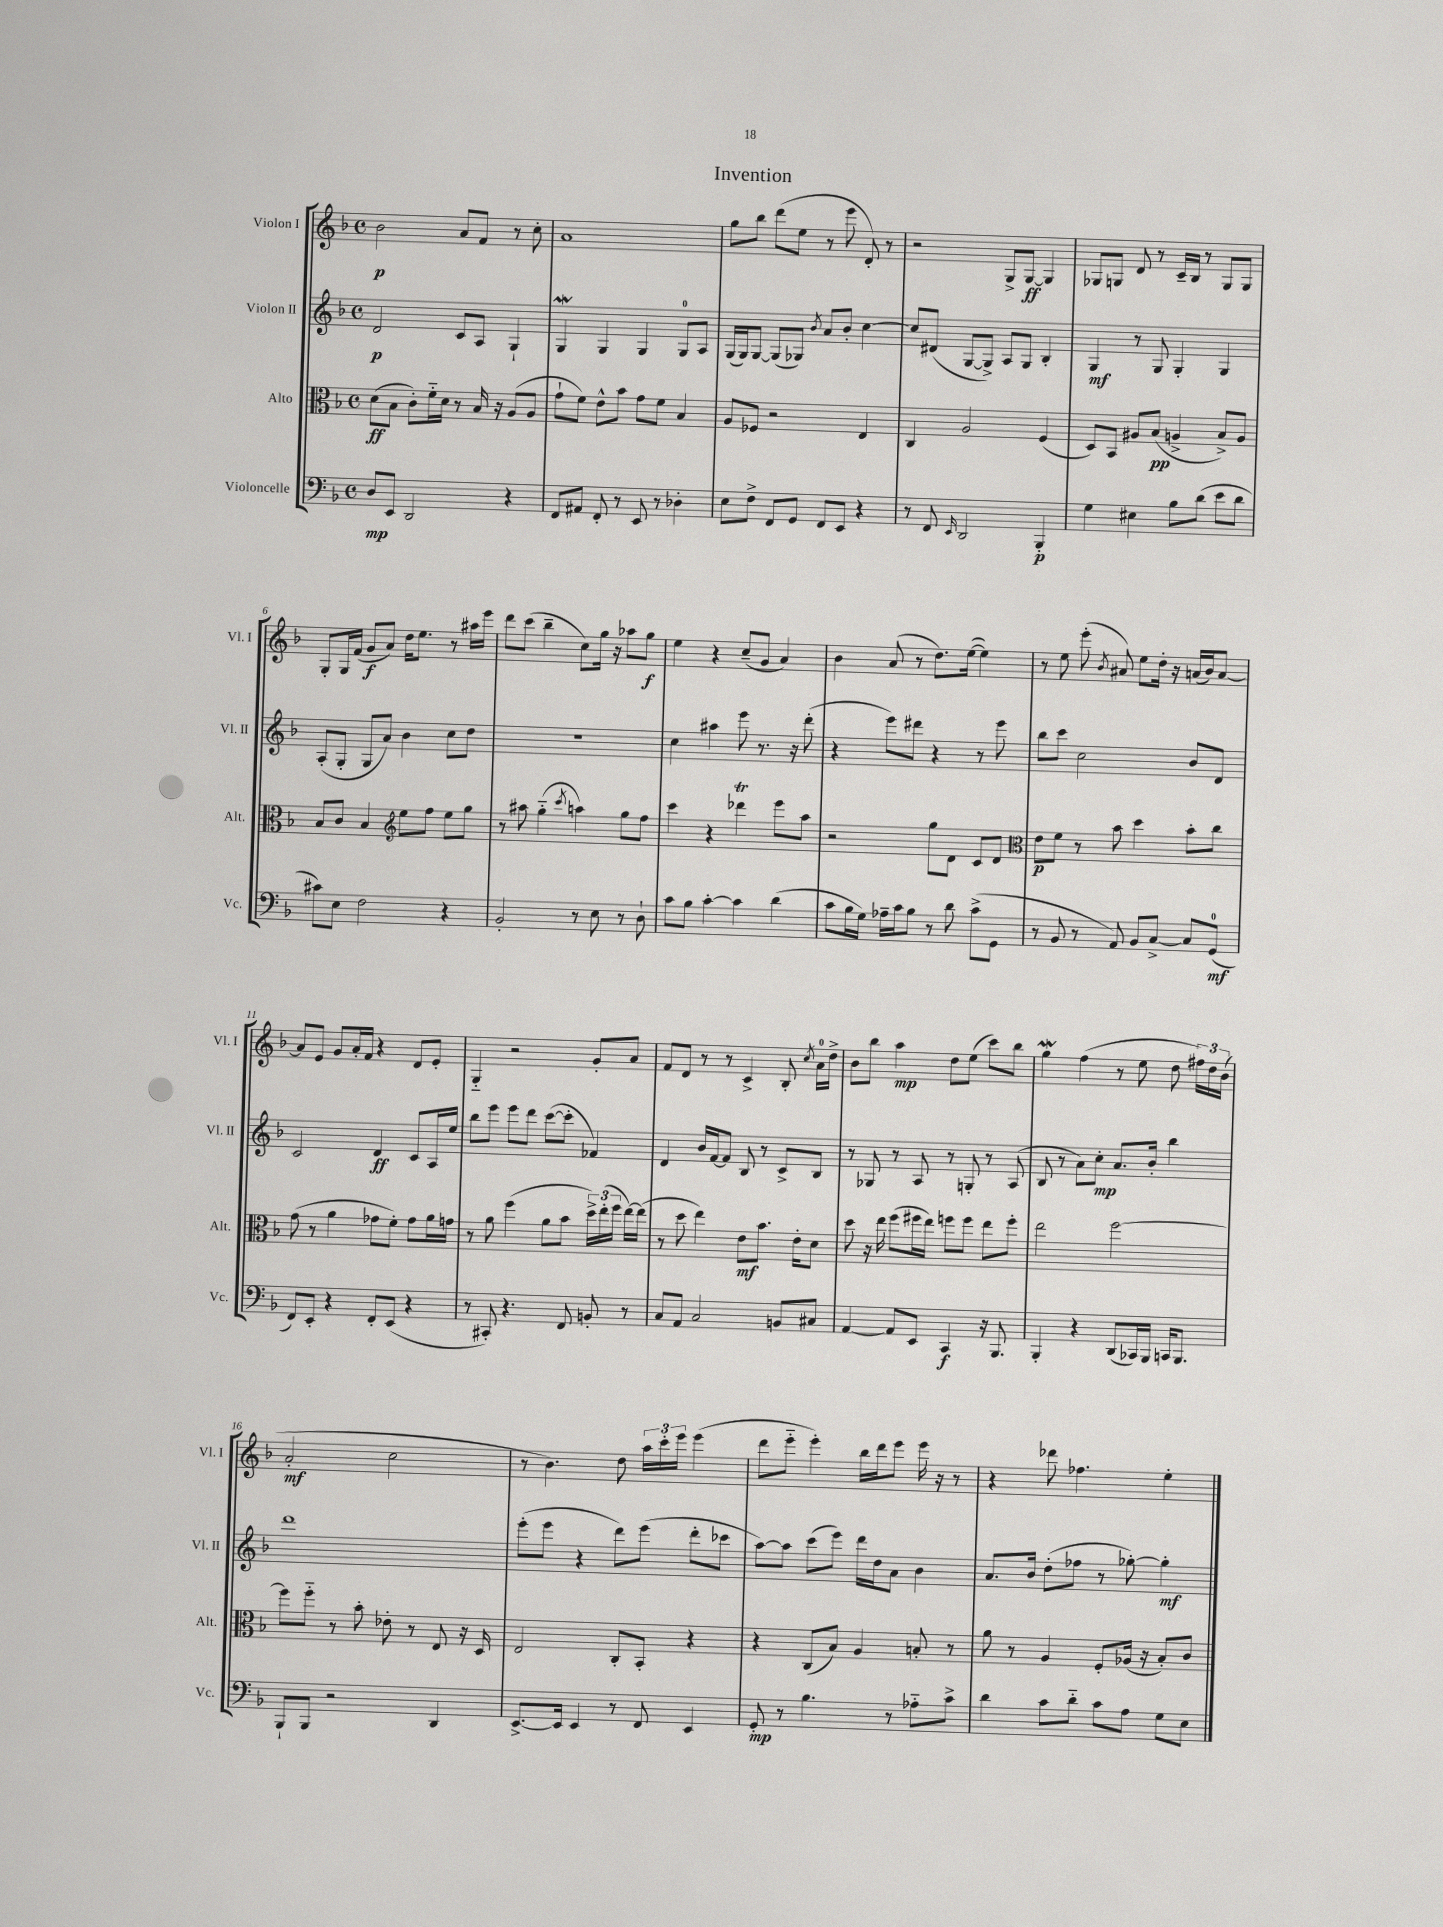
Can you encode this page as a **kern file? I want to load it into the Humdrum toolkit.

**kern	**dynam	**kern	**dynam	**kern	**dynam	**kern	**dynam
*part4	*part4	*part3	*part3	*part2	*part2	*part1	*part1
*staff4	*staff4	*staff3	*staff3	*staff2	*staff2	*staff1	*staff1
*I"Violoncelle	*	*I"Alto	*	*I"Violon II	*	*I"Violon I	*
*I'Vc.	*	*I'Alt.	*	*I'Vl. II	*	*I'Vl. I	*
*clefF4	*	*clefC3	*	*clefG2	*	*clefG2	*
*k[b-]	*	*k[b-]	*	*k[b-]	*	*k[b-]	*
*M4/4	*	*M4/4	*	*M4/4	*	*M4/4	*
*met(c)	*	*met(c)	*	*met(c)	*	*met(c)	*
=1	=1	=1	=1	=1	=1	=1	=1
8D/L	mp	(8d\L	ff	2d/	p	2b-\	p
8EE/J	.	8B-\J	.	.	.	.	.
2DD/	.	8c'\L)	.	.	.	.	.
.	.	16f\L	.	.	.	.	.
.	.	16d\JJ	.	.	.	.	.
.	.	8r	.	8c/L	.	8a/L	.
.	.	16B-/	.	8A/J	.	8f/J	.
.	.	16r	.	.	.	.	.
4r	.	(8A/L	.	4G`/	.	8r	.
.	.	8A/J	.	.	.	8cc'\	.
=2	=2	=2	=2	=2	=2	=2	=2
8FF/L	.	8g`\L	.	4GW/	.	1a	.
8AA#X/J	.	8f\J)	.	.	.	.	.
8FF'/	.	8e^^\L	.	4G/	.	.	.
8r	.	8b-\J	.	.	.	.	.
8EE/	.	8g\L	.	4G/	.	.	.
8r	.	8f\J	.	.	.	.	.
4D-X'\	.	4B-/	.	8G/L	.	.	.
.	.	.	.	8A/J	.	.	.
=3	=3	=3	=3	=3	=3	=3	=3
8E\L	.	8A/L	.	(16G/LL	.	8gg\L	.
.	.	.	.	16G/J)	.	.	.
8F^\J	.	8F-X/J	.	[8G/J	.	8bb-\J	.
8FF/L	.	2r	.	(8G/L]	.	(8ddd\L	.
8GG/J	.	.	.	8G-X/J)	.	8ee\J	.
.	.	.	.	8qb-/	.	.	.
8FF/L	.	.	.	8a/L	.	8r	.
8EE/J	.	.	.	8b-'/J	.	8eee\	.
4r	.	4E/	.	[4cc\	.	8d'/)	.
.	.	.	.	.	.	8r	.
=4	=4	=4	=4	=4	=4	=4	=4
8r	.	4C/	.	8cc/L]	.	2r	.
8FF/	.	.	.	(8d#X/J	.	.	.
16qqEE/	.	.	.	.	.	.	.
2DD/	.	2A/	.	[8G/L	.	.	.
.	.	.	.	8G^/J])	.	.	.
.	.	.	.	8A/L	.	8G^/L	.
.	.	.	.	8G/J	.	[8G/J	ff
4BBB-'/	p	(4F/	.	4B-'/	.	4G/]	.
=5	=5	=5	=5	=5	=5	=5	=5
4G\	.	8D/L)	.	4G/	mf	8G-X/L	.
.	.	8BB-/J	.	.	.	8Gn/J	.
4E#X\	.	8A#X/L	.	8r	.	8d/	.
.	.	(8B-/J	pp	8G/	.	8r	.
8B-\L	.	4An^/	.	4G'/	.	16c~/LL	.
.	.	.	.	.	.	16B-/JJ	.
(8d\J	.	.	.	.	.	8r	.
8e\L	.	8B-^/L)	.	4G/	.	8G/L	.
8d\J	.	8A/J	.	.	.	8G/J	.
!!LO:LB:g=z
=6	=6	=6	=6	=6	=6	=6	=6
8c#X\L)	.	8B-/L	.	(8A'/L	.	8G'/L	.
8E\J	.	8c/J	.	8G'/J	.	16G/L	.
.	.	.	.	.	.	(16f/JJ	.
2F\	.	4B-/	.	8G/L	.	8g/L	f
.	.	.	.	8a/J)	.	8a/J)	.
*	*	*clefG2	*	*	*	*	*
.	.	8ee\L	.	4b-\	.	16dd\KL	.
.	.	.	.	.	.	8.ee\J	.
.	.	8ff\J	.	.	.	.	.
4r	.	8ee\L	.	8cc\L	.	8r	.
.	.	8gg\J	.	8dd\J	.	16aa#X\LL	.
.	.	.	.	.	.	16eee\JJ	.
=7	=7	=7	=7	=7	=7	=7	=7
2BB-'/	.	8r	.	1r	.	8ddd\L	.
.	.	8aa#X\	.	.	.	(8ccc\J	.
.	.	(4gg\	.	.	.	4bb-~\	.
.	.	8qccc/	.	.	.	.	.
8r	.	4aan\)	.	.	.	8cc\L)	.
8E\	.	.	.	.	.	16gg\Jk	.
.	.	.	.	.	.	16r	.
8r	.	8gg\L	.	.	.	8aa-X\L	.
8D`\	.	8ff\J	.	.	.	8gg\J	f
=8	=8	=8	=8	=8	=8	=8	=8
8c\L	.	4ccc\	.	4cc\	.	4ee\	.
8B-\J	.	.	.	.	.	.	.
[4c'\	.	4r	.	4aa#X\	.	4r	.
4c\]	.	4ddd-XT\	.	8eee\	.	(8cc~/L	.
.	.	.	.	8.r	.	8g/J	.
(4d\	.	8eee\L	.	.	.	4a/)	.
.	.	.	.	16r	.	.	.
.	.	8aa\J	.	(8ddd'\	.	.	.
=9	=9	=9	=9	=9	=9	=9	=9
8c\L	.	2r	.	4r	.	4b-\	.
16B-\L	.	.	.	.	.	.	.
16G\JJ)	.	.	.	.	.	.	.
16A-X~\LL	.	.	.	8eee\L)	.	(8a/	.
16c\J	.	.	.	.	.	.	.
8B-\J	.	.	.	8ddd#X\J	.	8r	.
8r	.	8gg\L	.	4r	.	8.dd\L)	.
8d\	.	8d\J	.	.	.	.	.
.	.	.	.	.	.	([16ee\Jk	.
(8c^\L	.	8c/L	.	8r	.	4ee\])	.
8GG\J	.	8d/J	.	8eee\	.	.	.
=10	=10	=10	=10	=10	=10	=10	=10
*	*	*clefC3	*	*	*	*	*
8r	.	8e\L	p	8bb-\L	.	8r	.
8BB-/	.	8f\J	.	8ccc\J	.	8ee\	.
8r	.	8r	.	2cc\	.	(8eee'\	.
.	.	.	.	.	.	8qb-/	.
8AA/)	.	8b-\	.	.	.	8a#X/)	.
8BB-/L	.	4dd\	.	.	.	8ee\L	.
[8C^/J	.	.	.	.	.	16dd'\Jk	.
.	.	.	.	.	.	16r	.
8C/L]	.	8b-'\L	.	8b-/L	.	(16an/LL	.
.	.	.	.	.	.	16b-/J)	.
(8GG/J	mf	8cc\J	.	8d/J	.	[8a/J	.
!!LO:LB:g=z
=11	=11	=11	=11	=11	=11	=11	=11
8FF/L)	.	(8g\	.	2c/	.	8a/L]	.
8EE'/J	.	8r	.	.	.	8e/J	.
4r	.	4a\	.	.	.	8g/L	.
.	.	.	.	.	.	16a'/L	.
.	.	.	.	.	.	16f/JJ	.
8FF'/L	.	8g-X\L	.	4d/	ff	4r	.
(8EE/J	.	8f'\J)	.	.	.	.	.
4r	.	8g-\L	.	8c/L	.	8d/L	.
.	.	16a\L	.	16A/L	.	8e'/J	.
.	.	16gn\JJ	.	16ee/JJ	.	.	.
=12	=12	=12	=12	=12	=12	=12	=12
8r	.	8r	.	8bb-\L	.	4G/	.
8CC#X'/)	.	8a\	.	8eee\J	.	.	.
4.r	.	(4ff\	.	8eee\L	.	2r	.
.	.	.	.	8ddd\J	.	.	.
.	.	8a\L	.	([8ccc\L	.	.	.
8FF/	.	8b-\J	.	8ccc'\J]	.	.	.
8BBn'/	.	24dd^\LL)	.	4f-X/)	.	8g'/L	.
.	.	(24ee'\	.	.	.	.	.
.	.	24ff\JJ	.	.	.	.	.
8r	.	[16ee\LL)	.	.	.	8a/J	.
.	.	(16ee\JJ]	.	.	.	.	.
=13	=13	=13	=13	=13	=13	=13	=13
8C/L	.	8r	.	4d/	.	8f/L	.
8AA/J	.	8dd\	.	.	.	8d/J	.
2C/	.	4ee\)	.	16b-/LL	.	8r	.
.	.	.	.	[16f/J	.	.	.
.	.	.	.	8f/J]	.	8r	.
.	.	8e\L	mf	8B-/	.	4c^/	.
.	.	8.b-\J	.	8r	.	.	.
8BBn/L	.	.	.	8c^/L	.	8B-'/	.
.	.	16e'\KL	.	.	.	.	.
.	.	.	.	.	.	8qcc/	.
8C#X/J	.	8d\J	.	8B-/J	.	16a\LL	.
.	.	.	.	.	.	16dd^\JJ	.
=14	=14	=14	=14	=14	=14	=14	=14
[4AA/	.	8dd\	.	8r	.	8b-\L	.
.	.	16r	.	8G-X/	.	8bb-\J	.
.	.	16ee\	.	.	.	.	.
8AA/L]	.	(8ff\L	.	8r	.	4aa\	mp
8EE/J	.	16ff#X\L	.	8A/	.	.	.
.	.	16ee\JJ)	.	.	.	.	.
4CC/	f	8ffn\L	.	8r	.	8dd\L	.
.	.	8ff\J	.	8Gn'/	.	(8ee\J	.
16r	.	8ee\L	.	8r	.	8ccc\L)	.
8.BBB-/	.	.	.	.	.	.	.
.	.	8ff'\J	.	(8A/	.	8bb-\J	.
=15	=15	=15	=15	=15	=15	=15	=15
4BBB-'/	.	2ee\	.	8B-/	.	4ggW\	.
.	.	.	.	8r	.	.	.
4r	.	.	.	8a\L)	.	(4ff\	.
.	.	.	.	8cc'\J	mp	.	.
(8DD/L	.	[2ff\	.	8.a/L	.	8r	.
16CC-X/L)	.	.	.	.	.	8ee\	.
16BBB-/JJ	.	.	.	16b-'/Jk	.	.	.
16CCn/KL	.	.	.	4bb-\	.	8dd\	.
8.BBB-/J	.	.	.	.	.	.	.
.	.	.	.	.	.	24ff#X\LL)	.
.	.	.	.	.	.	24dd\	.
.	.	.	.	.	.	(24b-\JJ	.
!!LO:LB:g=z
=16	=16	=16	=16	=16	=16	=16	=16
8BBB-`/L	.	8ff\L]	.	1ddd	.	2a'/	mf
8BBB-/J	.	8ff\J	.	.	.	.	.
2r	.	8r	.	.	.	.	.
.	.	8b-'\	.	.	.	.	.
.	.	8e-X'\	.	.	.	2cc\	.
.	.	8r	.	.	.	.	.
4DD/	.	8E/	.	.	.	.	.
.	.	16r	.	.	.	.	.
.	.	16D/	.	.	.	.	.
=17	=17	=17	=17	=17	=17	=17	=17
[8.EE^/L	.	2E/	.	(8eee'\L	.	8r	.
.	.	.	.	8eee\J	.	4.b-\)	.
16EE/Jk]	.	.	.	.	.	.	.
4EE/	.	.	.	4r	.	.	.
8r	.	8C'/L	.	8ddd\L)	.	8dd\	.
8FF/	.	8BB-'/J	.	(8eee\J	.	24aa\LL	.
.	.	.	.	.	.	24ccc'\	.
.	.	.	.	.	.	24eee\JJ	.
4EE/	.	4r	.	8ddd'\L	.	(4eee\	.
.	.	.	.	8ccc-X\J	.	.	.
=18	=18	=18	=18	=18	=18	=18	=18
8GG'/	mp	4r	.	[8aa\L)	.	8ddd\L	.
8r	.	.	.	8aa\J]	.	8eee\J	.
4.B-\	.	(8C/L	.	(8ccc\L	.	4eee'\)	.
.	.	8B-/J)	.	8eee\J)	.	.	.
.	.	4A/	.	16ddd\LL	.	16bb-\LL	.
.	.	.	.	16dd\J	.	16ddd\J	.
8r	.	.	.	8a\J	.	8eee\J	.
8A-X\L	.	8Bn'/	.	4b-\	.	16eee\	.
.	.	.	.	.	.	16r	.
8c^\J	.	8r	.	.	.	8r	.
=19	=19	=19	=19	=19	=19	=19	=19
4d\	.	8a\	.	8.a/L	.	4r	.
.	.	8r	.	.	.	.	.
.	.	.	.	16b-/Jk	.	.	.
8c\L	.	4A/	.	(8dd'\L	.	8ddd-X\	.
8d\J	.	.	.	8ff-X\J	.	4.ff-X\	.
8c\L	.	8F'/L	.	8r	.	.	.
8A\J	.	(16A-X/Jk	.	[8gg-X'\)	.	.	.
.	.	16r	.	.	.	.	.
8G\L	.	8B-'/L)	.	4gg-'\]	mf	4ee'\	.
8E\J	.	8c/J	.	.	.	.	.
==	==	==	==	==	==	==	==
*-	*-	*-	*-	*-	*-	*-	*-
